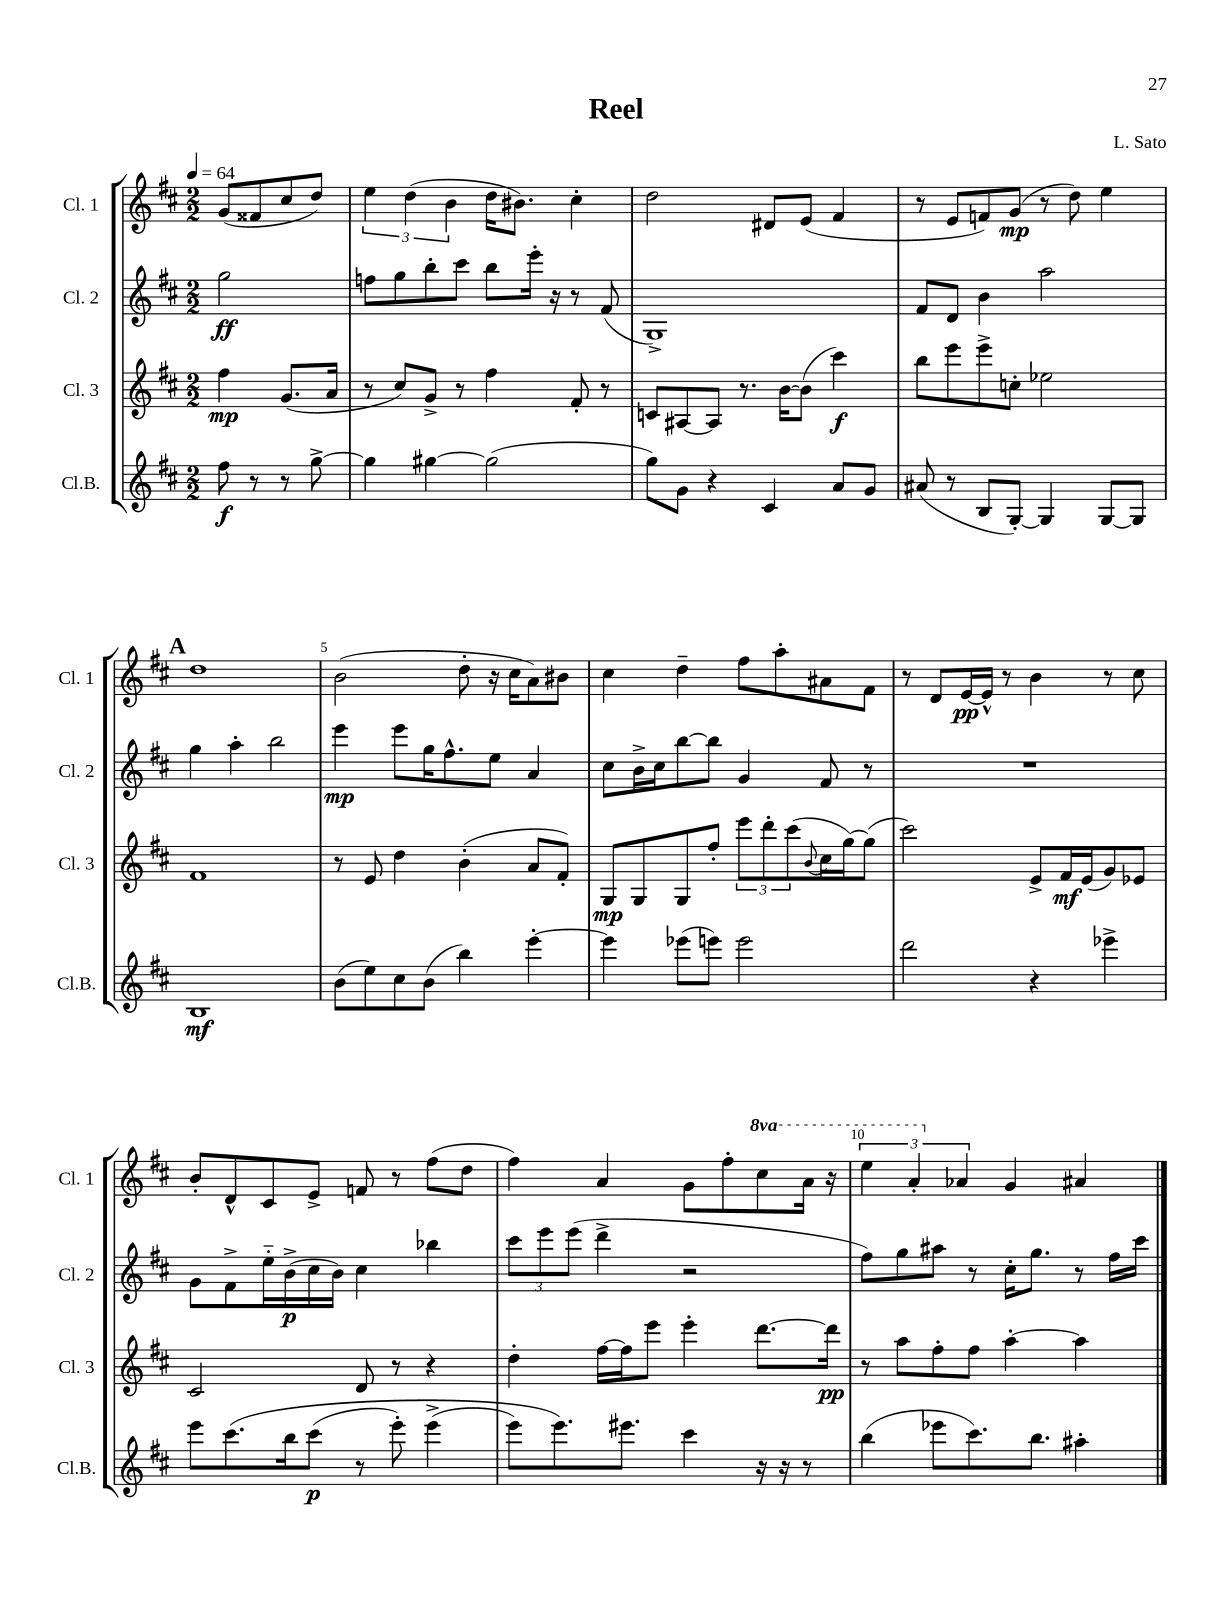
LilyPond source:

\header { title = "Reel" composer = "L. Sato" }
<<
\new StaffGroup <<
\new Staff = "s0" \with { instrumentName = "Cl. 1" shortInstrumentName = "Cl. 1" } {
    \clef treble \key d \major \numericTimeSignature \time 2/2 \set Staff.ottavationMarkups = #ottavation-simple-ordinals \partial 2 \tempo 4 = 64
    g'8( fisis'8 cis''8 d''8) |
    \tuplet 3/2 { e''4 d''4( b'4 } d''16 bis'8.) cis''4-. |
    d''2 dis'8 e'8( fis'4 |
    r8 e'8 f'8) g'8\mp( r8 d''8) e''4 |
    \mark \markup { \bold "A" } d''1 |
    b'2( d''8-. r16 cis''16 a'8) bis'8 |
    cis''4 d''4-- fis''8 a''8-. ais'8 fis'8 |
    r8 d'8 e'16~\pp e'16-^ r8 b'4 r8 cis''8 |
    b'8-. d'8-^ cis'8 e'8-> f'8 r8 fis''8( d''8 |
    fis''4) a'4 g'8 fis''8-. \ottava #1 cis'''8 a''16 r16 |
    \tuplet 3/2 { e'''4 a''4-. \ottava #0 aes'4 } g'4 ais'4 \bar "|." |
}
\new Staff = "s1" \with { instrumentName = "Cl. 2" shortInstrumentName = "Cl. 2" } {
    \clef treble \key d \major \numericTimeSignature \time 2/2 \partial 2
    g''2\ff |
    f''8 g''8 b''8-. cis'''8 b''8 e'''16-. r16 r8 fis'8( |
    g1->) |
    fis'8 d'8 b'4 a''2 |
    \mark \markup { \bold "A" } g''4 a''4-. b''2 |
    e'''4\mp e'''8 g''16 fis''8.-^ e''8 a'4 |
    cis''8 b'16-> cis''16 b''8~ b''8 g'4 fis'8 r8 |
    R1 |
    g'8 fis'8-> e''16-_ b'16->\p( cis''16 b'16) cis''4 bes''4 |
    \tuplet 3/2 { cis'''8 e'''8 e'''8( } d'''4-> r2 |
    fis''8) g''8 ais''8 r8 cis''16-. g''8. r8 fis''16 cis'''16 \bar "|." |
}
\new Staff = "s2" \with { instrumentName = "Cl. 3" shortInstrumentName = "Cl. 3" } {
    \clef treble \key d \major \numericTimeSignature \time 2/2 \partial 2
    fis''4\mp g'8.( a'16 |
    r8 cis''8) g'8-> r8 fis''4 fis'8-. r8 |
    c'8 ais8~ ais8 r8. b'16~ b'8( cis'''4\f) |
    b''8 e'''8 e'''8-> c''8-. ees''2 |
    \mark \markup { \bold "A" } fis'1 |
    r8 e'8 d''4 b'4-.( a'8 fis'8-.) |
    g8\mp g8 g8 fis''8-. \tuplet 3/2 { e'''8 d'''8-. cis'''8( } \appoggiatura { b'8 } cis''16 g''16~) g''8( |
    cis'''2) e'8-> fis'16\mf e'16( g'8) ees'8 |
    cis'2 d'8 r8 r4 |
    d''4-. fis''16~ fis''16 e'''8 e'''4-. d'''8.~ d'''16\pp |
    r8 a''8 fis''8-. fis''8 a''4~-. a''4 \bar "|." |
}
\new Staff = "s3" \with { instrumentName = "Cl.B." shortInstrumentName = "Cl.B." } {
    \clef treble \key d \major \numericTimeSignature \time 2/2 \partial 2
    fis''8\f r8 r8 g''8~-> |
    g''4 gis''4~ gis''2( |
    g''8) g'8 r4 cis'4 a'8 g'8 |
    ais'8( r8 b8 g8~-.) g4 g8~ g8 |
    \mark \markup { \bold "A" } b1\mf |
    b'8( e''8) cis''8 b'8( b''4) e'''4~-. |
    e'''4 ees'''8( e'''8) e'''2 |
    d'''2 r4 ees'''4-> |
    e'''8 cis'''8.\( b''16 cis'''8\p( r8 e'''8-.) e'''4->( |
    e'''8) e'''8.\) eis'''8. cis'''4 r16 r16 r8 |
    b''4( ees'''8 cis'''8.) b''8. ais''4-. \bar "|." |
}
>>
>>
\layout { \context { \Score \override BarNumber.break-visibility = ##(#f #t #t) barNumberVisibility = #(every-nth-bar-number-visible 5) } }
